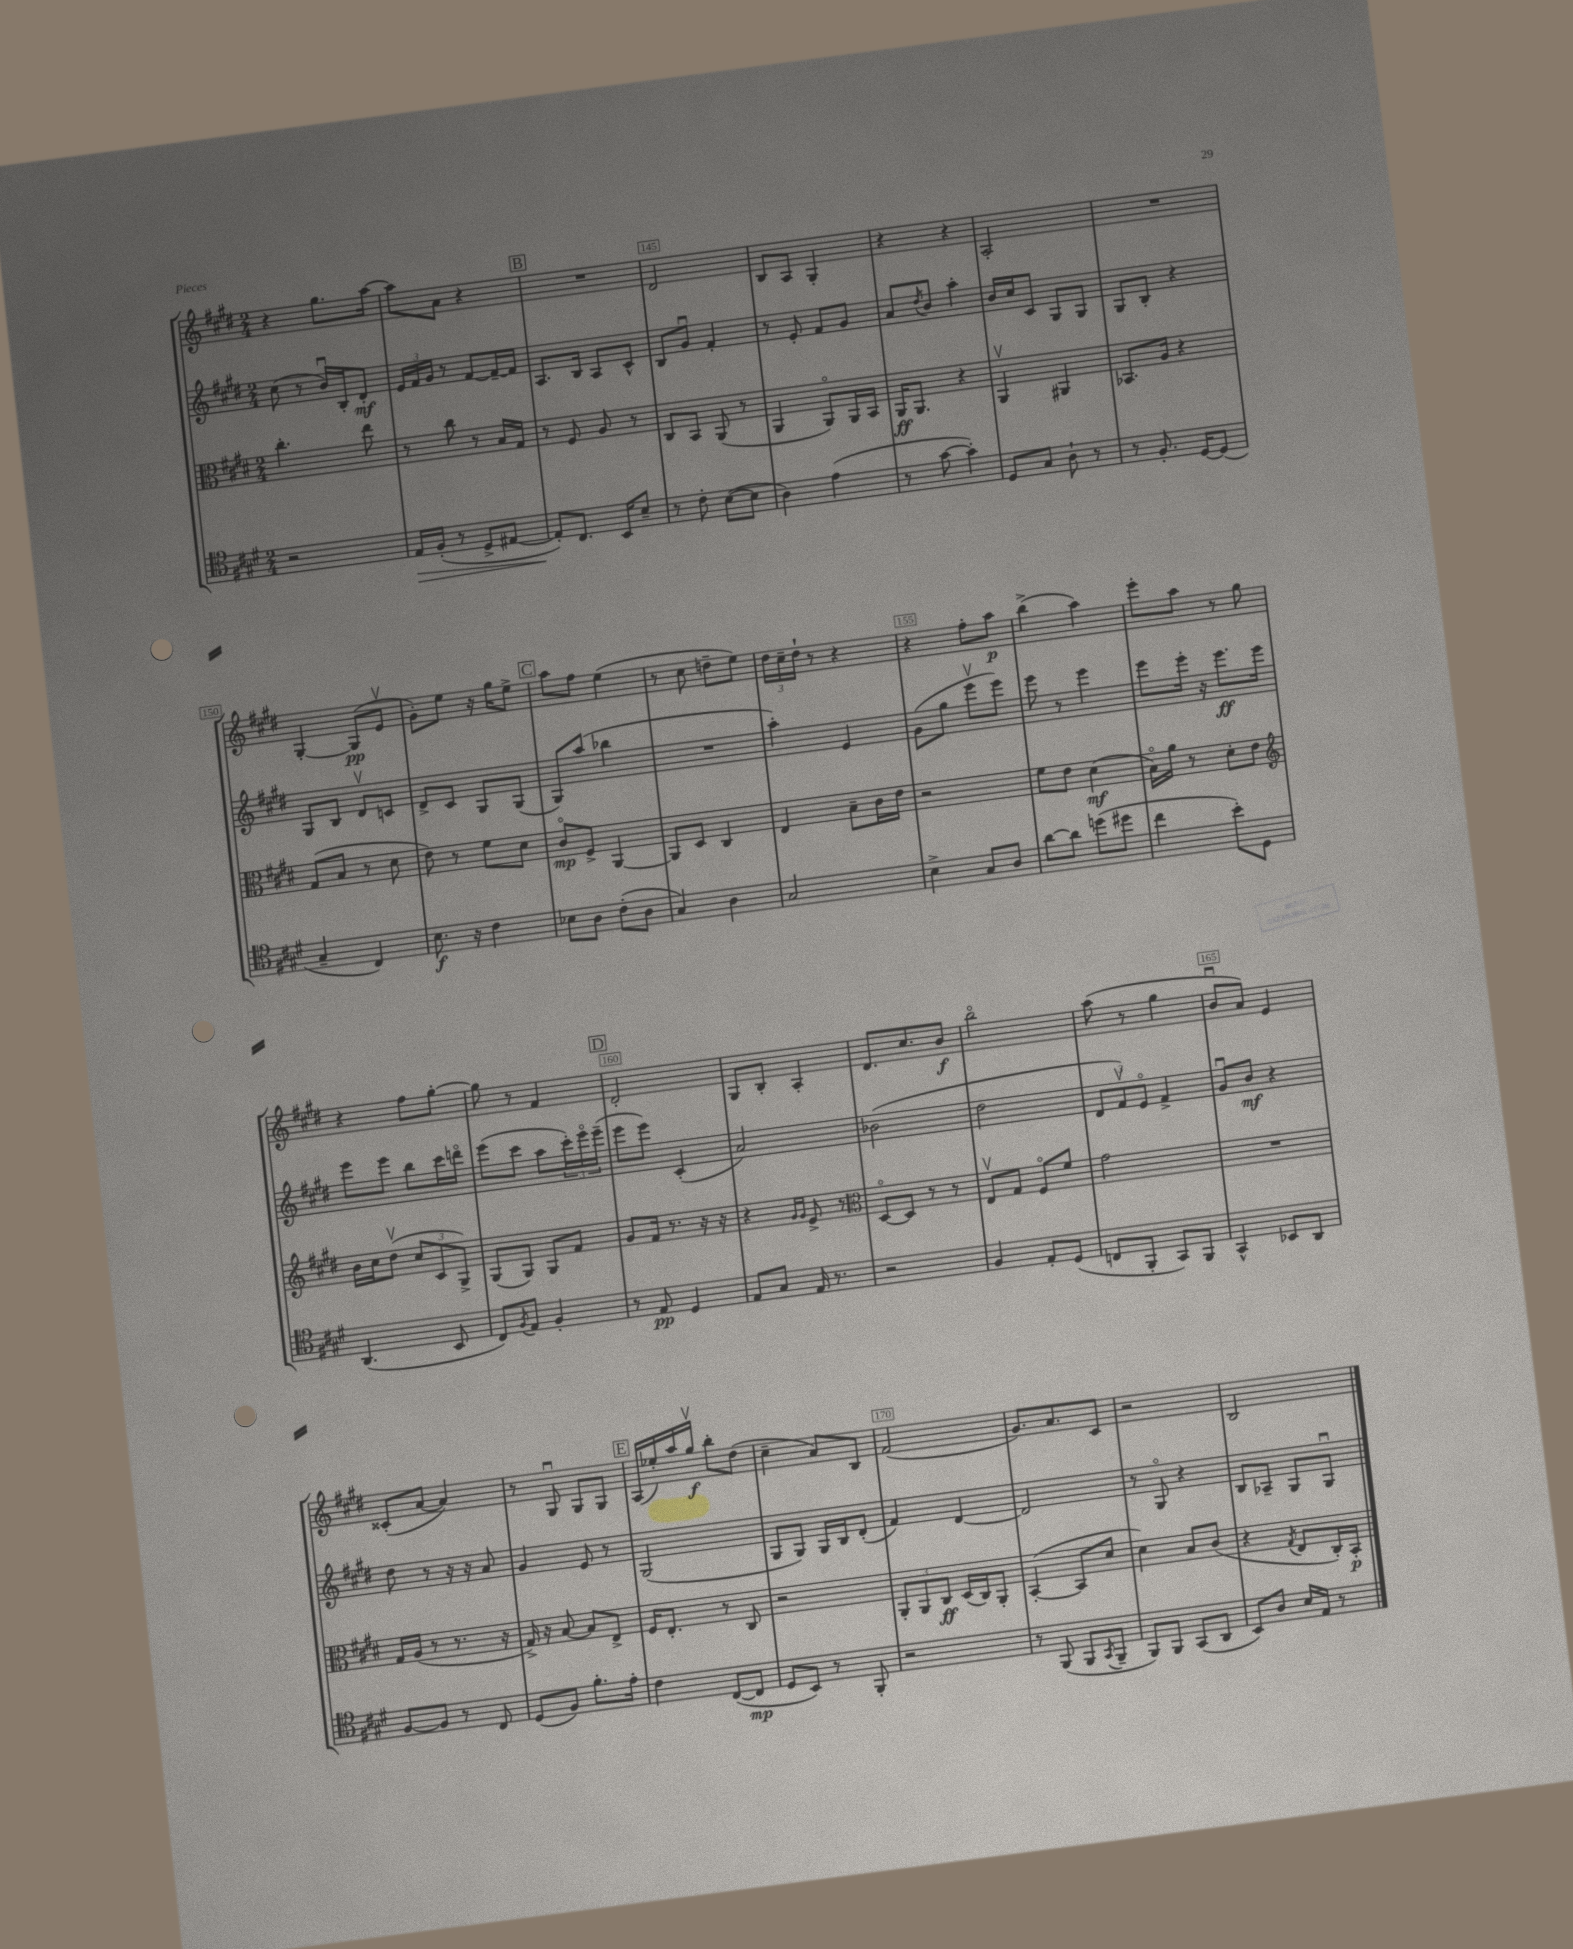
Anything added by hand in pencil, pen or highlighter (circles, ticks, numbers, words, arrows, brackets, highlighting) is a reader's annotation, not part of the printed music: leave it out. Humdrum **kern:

**kern	**kern	**kern	**kern
*staff4	*staff3	*staff2	*staff1
*clefC4	*clefC3	*clefG2	*clefG2
*k[f#c#g#d#]	*k[f#c#g#d#]	*k[f#c#g#d#]	*k[f#c#g#d#]
*M2/4	*M2/4	*M2/4	*M2/4
2r	4.cc#'	(8cc#	4r
.	.	8r	.
.	.	16bu)	8.gg#
.	.	16B'	.
.	8ee	8d#'	.
.	.	.	[16aa
=	=	=	=
16E	8r	24e	8aa]
.	.	24f#	.
(16F#'	.	.	.
.	.	24g#	.
8r	8cc#	8r	8a
8D#^	8r	[8f#	4r
[8E#	16B	16f#~_	.
.	16G#	16f#]	.
=	=	=	=
8E#'])	8r	8.A	2r
8.C#	8F#	.	.
.	.	16B	.
.	8A	8A	.
16BB	.	.	.
8B~	8r	8c#^^	.
=	=	=	=
8r	8C#	8B	2d#
8c#'	8BB	8g#u	.
([8B	(8AA	4f#'	.
8B]	8r	.	.
=	=	=	=
4A)	4AA	8r	8B
.	.	8e'	8A
(4e	8AAo)	8f#	4G#'
.	16AA	8g#	.
.	16BB	.	.
=	=	=	=
8r	16AA	8a	4r
.	8.AA	.	.
.	.	8qdd#	.
[8g#	.	8b	.
4g#'])	4r	4aa'	4r
=	=	=	=
8D#	4AAv	16b	2A'
.	.	16cc#	.
8G#	.	8c#	.
8A`	4AA#	8G#	.
8r	.	8G#	.
=	=	=	=
8r	8.BB-	8G#	2r
8.F#'	.	8B'	.
.	16A	.	.
.	4r	4r	.
[16D#	.	.	.
(8D#]	.	.	.
=	=	=	=
4G#~	(8G#	8G#	[4G#'
.	8B	8B	.
4C#)	8r	8d#v	(8G#]
.	8d#	8c	8ev
=	=	=	=
8.B	8e)	8d#^	8g#')
.	8r	8c#	8ee
16r	.	.	.
4c#	8f#	8G#	16r
.	.	.	16gg#
.	8d#	(8G#	8ee^
=	=	=	=
8B-	8c#o	8G#)	8aa
8A	8F#^	(8aa	8ff#
(8c#'	[4AA	4bb-	(4ee
8A	.	.	.
=	=	=	=
4G#)	8AA]	2r	8r
.	8D#	.	8cc#
4A	4C#	.	8dd~
.	.	.	8ee)
=	=	=	=
2G#	4E	4aa')	24dd#
.	.	.	24cc#~
.	.	.	24dd#`
.	.	.	8r
.	8B~	4e	4r
.	16c#	.	.
.	16e	.	.
=	=	=	=
4B^	2r	(8g#	4r
.	.	8gg#	.
8G#	.	8eeev	8ff#'
8A	.	8eee)	8aa
=	=	=	=
[8a	8f#	8eee	(4bb^
8a]	8e	8r	.
(8dd	(4d#	4eee	4aa)
8dd#	.	.	.
=	=	=	=
4cc#	16Bo)	8eee	8eee'
.	16a	.	.
.	8r	16eee'	8aa
.	.	16r	.
8b')	8d#'	8.eee	8r
8D#	8e	.	8gg#
.	.	16eee	.
=	=	=	=
*	*clefG2	*	*
(4.AA	16b	8eee	4r
.	16cc#	.	.
.	(8dd#v	8eee	.
.	12cc#	8bb	8ff#
.	12c#	.	.
8BB	.	16ccc#	[8gg#'
.	12G#^)	.	.
.	.	16dddo	.
=	=	=	=
8C#)	(8G#	(8eee	8gg#]
8qF#	.	.	.
8E	8G#)	8ccc#	8r
4F#'	8G#	8aa	4f#
.	8f#	24ccc#')	.
.	.	24eeeo	.
.	.	(24eee~	.
=	=	=	=
8r	8g#	8eee	2d#'
8E	16f#	8eee)	.
.	8.r	.	.
4D#	.	(4c#'	.
.	16r	.	.
.	16r	.	.
=	=	=	=
8E	4r	2a)	8G#
8G#	.	.	8B'
.	16qqg#	.	.
.	16qqg#	.	.
16E	8e^	.	4A'
8.r	.	.	.
.	8r	.	.
=	=	=	=
*	*clefC3	*	*
2r	[8D#o	(2b-	8.d#
.	8D#]	.	.
.	.	.	8.cc#
.	8r	.	.
.	8r	.	8b
=	=	=	=
4F#	8Ev	2dd#	2bbo
.	8G#	.	.
8E'	8F#o	.	.
(8D#	8f#	.	.
=	=	=	=
8C	2g#	12d#	(8aa
.	.	12f#v)	.
8FF#'	.	.	8r
.	.	12eo	.
8GG#)	.	4f#^	4gg#
8FF#	.	.	.
=	=	=	=
4GG#^^	2r	8g#u	8bu
.	.	8b	8a)
8BB-	.	4r	4e
8AA	.	.	.
=	=	=	=
[8F#	16G#	8dd#	(8c##'
.	(16A	.	.
8F#]	8r	8r	[8a
8r	8.r	16r	4a])
.	.	16r	.
8C#	.	8a	.
.	16r	.	.
=	=	=	=
(8D#	16G#^)	4g#	8r
.	16r	.	.
8F#)	[8B	.	8G#u
8.f#'	8B]	8e	8G#
.	8E^	8r	8G#
16e'	.	.	.
=	=	=	=
4c#	16F#	(2G#	(16A
.	8.E'	.	16ee-')
.	.	.	16aa
.	.	.	16gg#v
([8C#	8r	.	8bb'
8C#]	8C#	.	(8dd#
=	=	=	=
8D#	2r	8G#	4cc#~
8BB)	.	8G#)	.
8r	.	16G#	8a)
.	.	16B	.
8FF#'	.	(8d#'	8B
=	=	=	=
2r	12AA'	4f#)	(2f#
.	12AA	.	.
.	12C#	.	.
.	(16D#	[4d#	.
.	16C#)	.	.
.	8AA'	.	.
=	=	=	=
8r	([4BB'	2d#]	8.g#)
(8FF#	.	.	.
.	.	.	8.a
8FF#	8BB]	.	.
8qGG#	.	.	.
8FF#~	8d#	.	8c#
=	=	=	=
8FF#)	4d#)	8r	2r
8FF#	.	8G#o	.
(8GG#	8B	4r	.
8AA	(8c#	.	.
=	=	=	=
8BB)	4r	8B	2B
8A	.	8A-~	.
.	8qG#	.	.
16B	8E	8G#	.
16E	.	.	.
8r	16C#')	8G#u	.
.	16BB'	.	.
==	==	==	==
*-	*-	*-	*-
